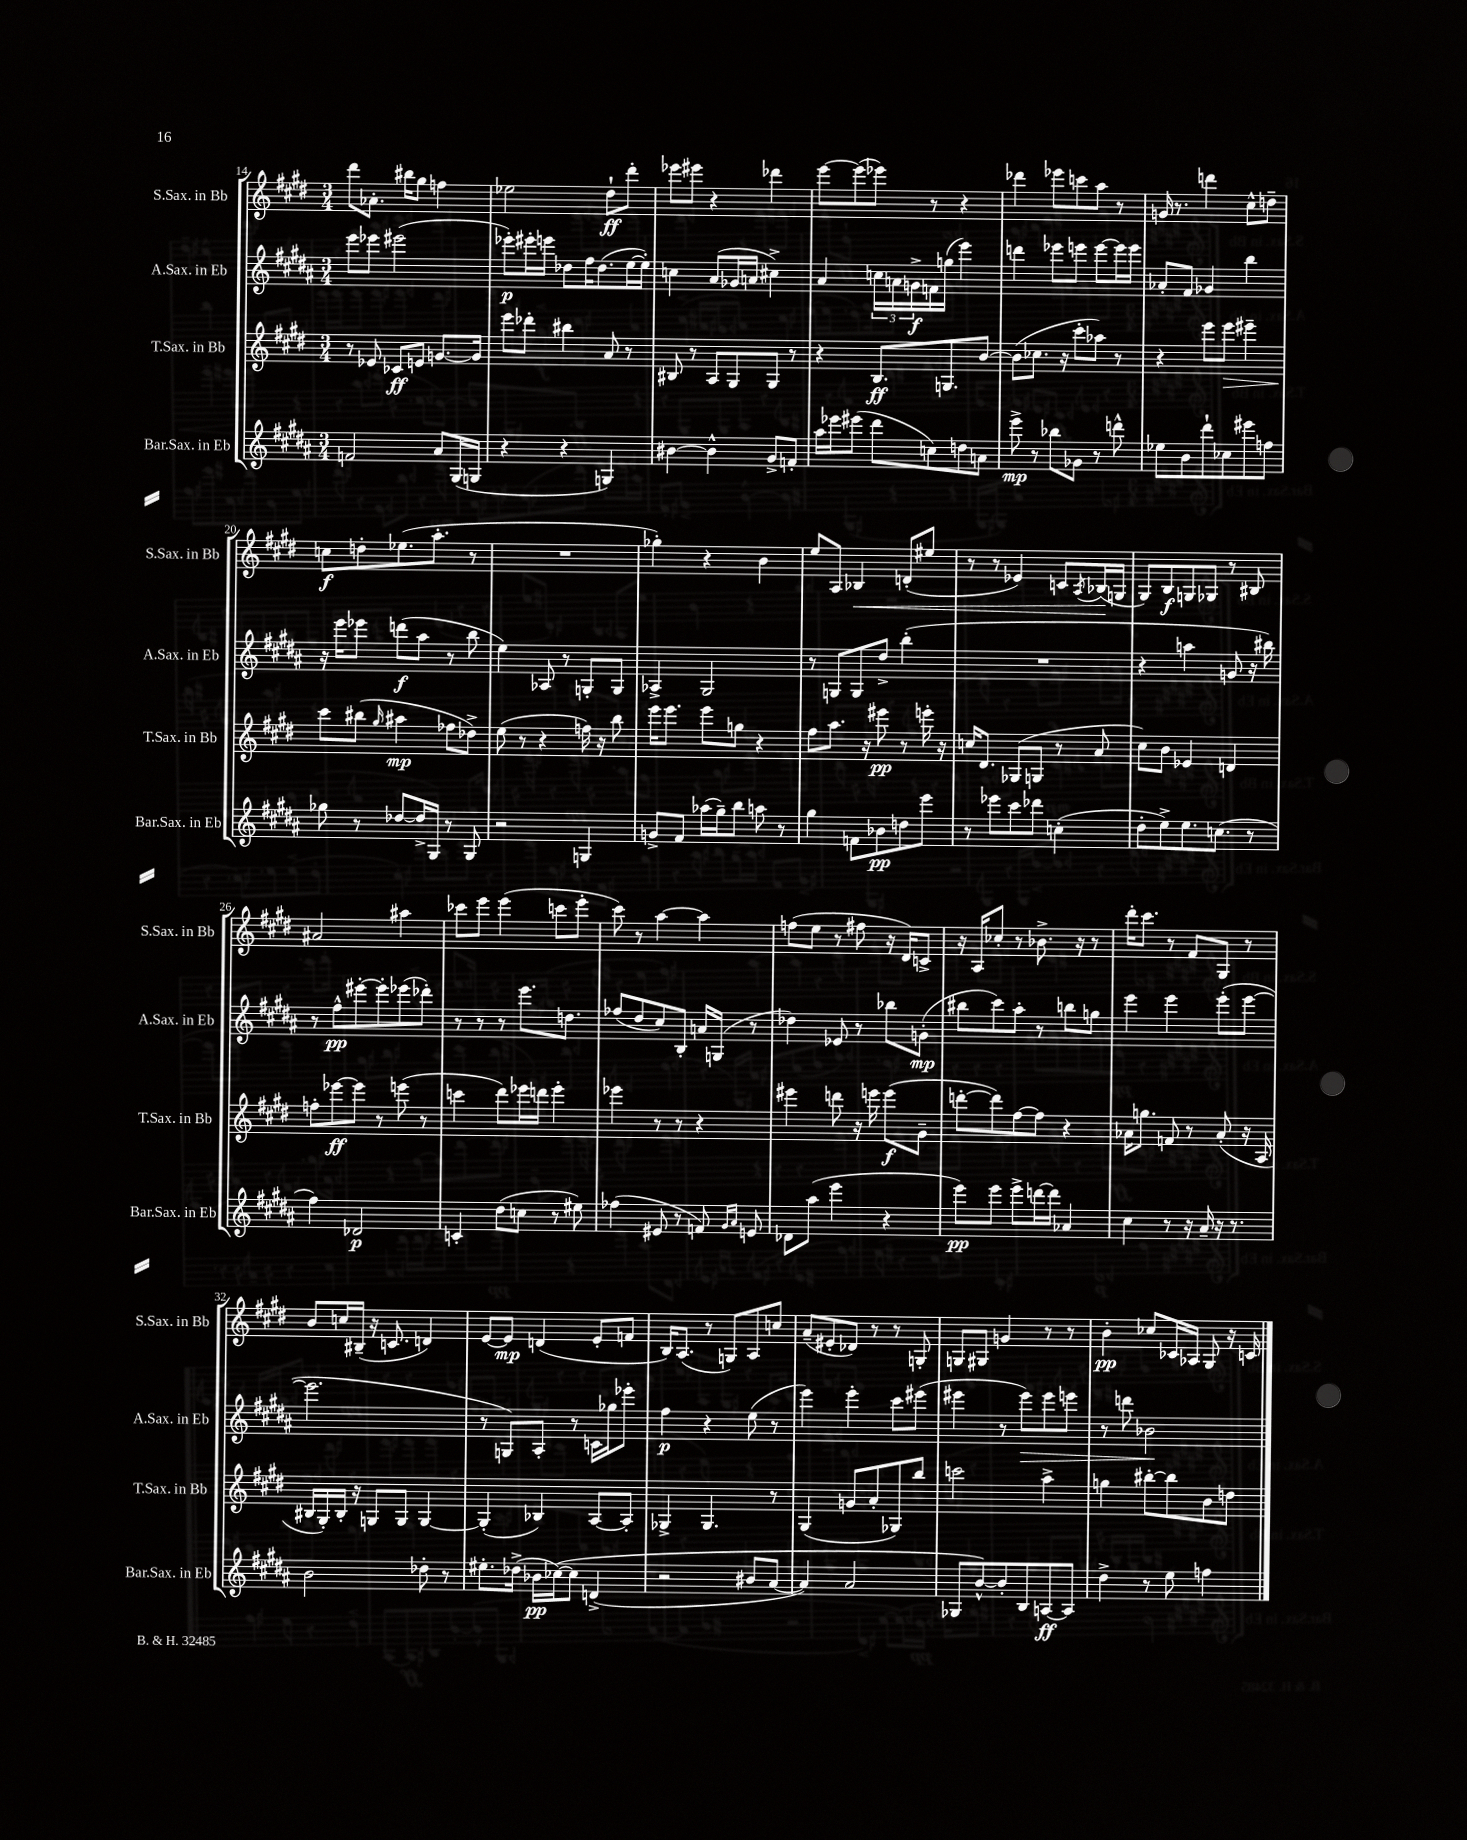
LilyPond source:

<<
\new StaffGroup <<
\new Staff = "s0" \with { instrumentName = "S.Sax. in Bb" shortInstrumentName = "S.Sax. in Bb" } {
    \clef treble \key e \major \numericTimeSignature \time 3/4
    dis'''8 aes'8.-. bis''16 gis''8 f''4 |
    ees''2 dis''8-!\ff dis'''8-. |
    ees'''8 eis'''8 r4 des'''4 |
    e'''8~ e'''8( ees'''8) r8 r4 |
    des'''4 ees'''8 c'''8 a''8 r8 |
    g'16 r8. d'''4 cis''8-^ d''8-- |
    c''8\f d''8-. ees''8.( a''8.-. r8 |
    R2. |
    ges''4-.) r4 b'4 |
    e''8 a8 bes4\< d'8-.( eis''8 |
    r8 r8 ees'4) c'8 \acciaccatura { a8 } bes16\!( g16 |
    gis8) b8\f g8 ges8 r8 bis8 |
    ais'2 ais''4 |
    ces'''8 e'''8 e'''4( c'''8 e'''8-. |
    cis'''8) r8 a''4~ a''4 |
    f''8( e''8 r8 fis''8 r16 dis'16) c'8-> |
    r16 a16 ces''8-. r8 bes'8.-> r16 r8 |
    dis'''16-. cis'''8. r8 fis'8 gis8 r8 |
    b'8 c''16 bis16--( r16 c'8. d'4) |
    e'8~ e'8\mp d'4( e'8-. f'8 |
    b16) a8.( r8 g8) a8 c''8 |
    a'8--( eis'8-. des'8) r8 r8 g8-. |
    g8 gis8 g'4 r8 r8 |
    b'4-.\pp ces''8 ces'16 aes16 gis8 r16 c'16 \bar "|." |
}
\new Staff = "s1" \with { instrumentName = "A.Sax. in Eb" shortInstrumentName = "A.Sax. in Eb" } {
    \clef treble \key b \major \numericTimeSignature \time 3/4
    e'''8 ees'''8 eis'''2( |
    ees'''8-.\p) eis'''16-. e'''16 des''8 fis''16 des''8.( e''16~ e''16-.) |
    c''4 ais'8( ges'16 a'16 cis''4->) |
    ais'4 \tuplet 3/2 { c''16 a'16 g'16->\f } f'16 g''16( e'''4) |
    d'''4 ees'''8 e'''8 e'''8~ e'''16 e'''16 |
    aes'8-. fis'8 ges'4 b''4 |
    r16 e'''16 ees'''8 d'''8\f( ais''8 r8 b''8 |
    e''4) aes8 r8 g8-. g8 |
    aes4-> gis2 |
    r8 g8 g8 dis''8-> b''4-.( |
    R2. |
    r4 a''4 g'8 r16 bis''16) |
    r8 fis''8-^\pp eis'''8~-. eis'''8-. ees'''8( des'''8-.) |
    r8 r8 r8 e'''8. d''8. |
    fes''8( dis''8 cis''8) b8-. a'16 g16( r8 |
    des''4) ees'8 r8 bes''8 g'8-.\mp( |
    bis''8 cis'''8) ais''8-. r8 b''8 g''8 |
    e'''4 e'''4 e'''8-.( e'''8~ |
    e'''2. |
    r8 g8) ais8-. r8 c'16 ges''16 ees'''8-. |
    fis''4\p r4 e''8( r8 |
    e'''4) e'''4-. cis'''8 eis'''8( |
    eis'''4 r8 eis'''8\>) eis'''8 e'''8 |
    r8 d'''8 bes'2\! \bar "|." |
}
\new Staff = "s2" \with { instrumentName = "T.Sax. in Bb" shortInstrumentName = "T.Sax. in Bb" } {
    \clef treble \key e \major \numericTimeSignature \time 3/4
    r8 ees'8 ces'8\ff e'8 g'8.~ g'16 |
    e'''8 des'''8-. bis''4 a'8 r8 |
    bis8 r8 a8 gis8 gis8 r8 |
    r4 b8.\ff g8. b'8~ |
    b'8( ces''8. r16 cis'''8-. aes''8) r8 |
    r4 e'''8 e'''8\> eis'''4-- |
    cis'''8\! bis''8( \grace { gis''16 } ais''4\mp fes''8 des''8->) |
    e''8( r8 r4 f''16) r16 b''8 |
    e'''16 e'''8. e'''8 g''8 r4 |
    fis''8 a''8. r16 eis'''8\pp r8 e'''16-. r16 |
    c''16 dis'8. ges8( g8 r8 a'8 |
    cis''8) b'8 ees'4 d'4 |
    f''8-. ees'''8~\ff ees'''8 r8 e'''8( r8 |
    c'''4 dis'''8) ees'''16 d'''16 ees'''4-. |
    ees'''4 r8 r8 r4 |
    eis'''4 d'''8 r16 e'''16 e'''8\f( gis'8-- |
    d'''8~-. d'''8) fis''8~ fis''8 r4 |
    aes'16 g''8. f'8 r8 aes'8-.( r16 a16 |
    bis16 gis16-.) bis16-. r16 g8 g8 g4~ |
    g4-.( bes4) a8~ a8-. |
    ges4-> ges4. r8 |
    gis4( g'8 a'8-. ges8) b''8 |
    c'''2 a''4-> |
    g''4 bis''8~-. bis''8 b'8 d''8 \bar "|." |
}
\new Staff = "s3" \with { instrumentName = "Bar.Sax. in Eb" shortInstrumentName = "Bar.Sax. in Eb" } {
    \clef treble \key b \major \numericTimeSignature \time 3/4
    f'2 ais'8 gis16( g16 |
    r4 r4 g4) |
    bis'4~ bis'4-^ gis'8-> f'8-. |
    ais''16 ees'''16 eis'''8( dis'''8 c''8) d''8 a'8 |
    e'''8->\mp r8 bes''8 ges'8 r8 d'''8-^ |
    ees''8 b'8 dis'''8-! ces''8 eis'''8 f''8 |
    ges''8 r8 des''8~ des''16-> gis16 r8 gis8 |
    r2 g4 |
    g'8-> fis'8 aes''16( gis''16--) b''8 a''8 r8 |
    gis''4 f'8 bes'8\pp d''8 e'''8 |
    r8 ees'''8 cis'''8 des'''8 c''4-.( |
    dis''8-. e''8->) e''8. c''8.( r8 |
    fis''4) des'2\p |
    c'4-. dis''8( c''8 r8 eis''8) |
    fes''4( eis'8 r8 f'8) \grace { gis'16 ais'16 } e'8 |
    des'8 ais''8( e'''4 r4 |
    e'''8\pp) e'''8 e'''8-> d'''16~ d'''16 aes'4 |
    cis''4 r8 r16 ais'16-- r16 r8. |
    b'2 des''8-. r8 |
    eis''8.-. des''16->( bes'16\pp ces''16~)\( ces''8 d'4->( |
    r2 bis'8 ais'8~ |
    ais'4) ais'2 |
    ges8 b'8~-^\) b'8-. b8 a8~\ff a8 |
    dis''4-> r8 e''8 f''4 \bar "|." |
}
>>
>>
\layout { \context { \Score currentBarNumber = #14 } }
